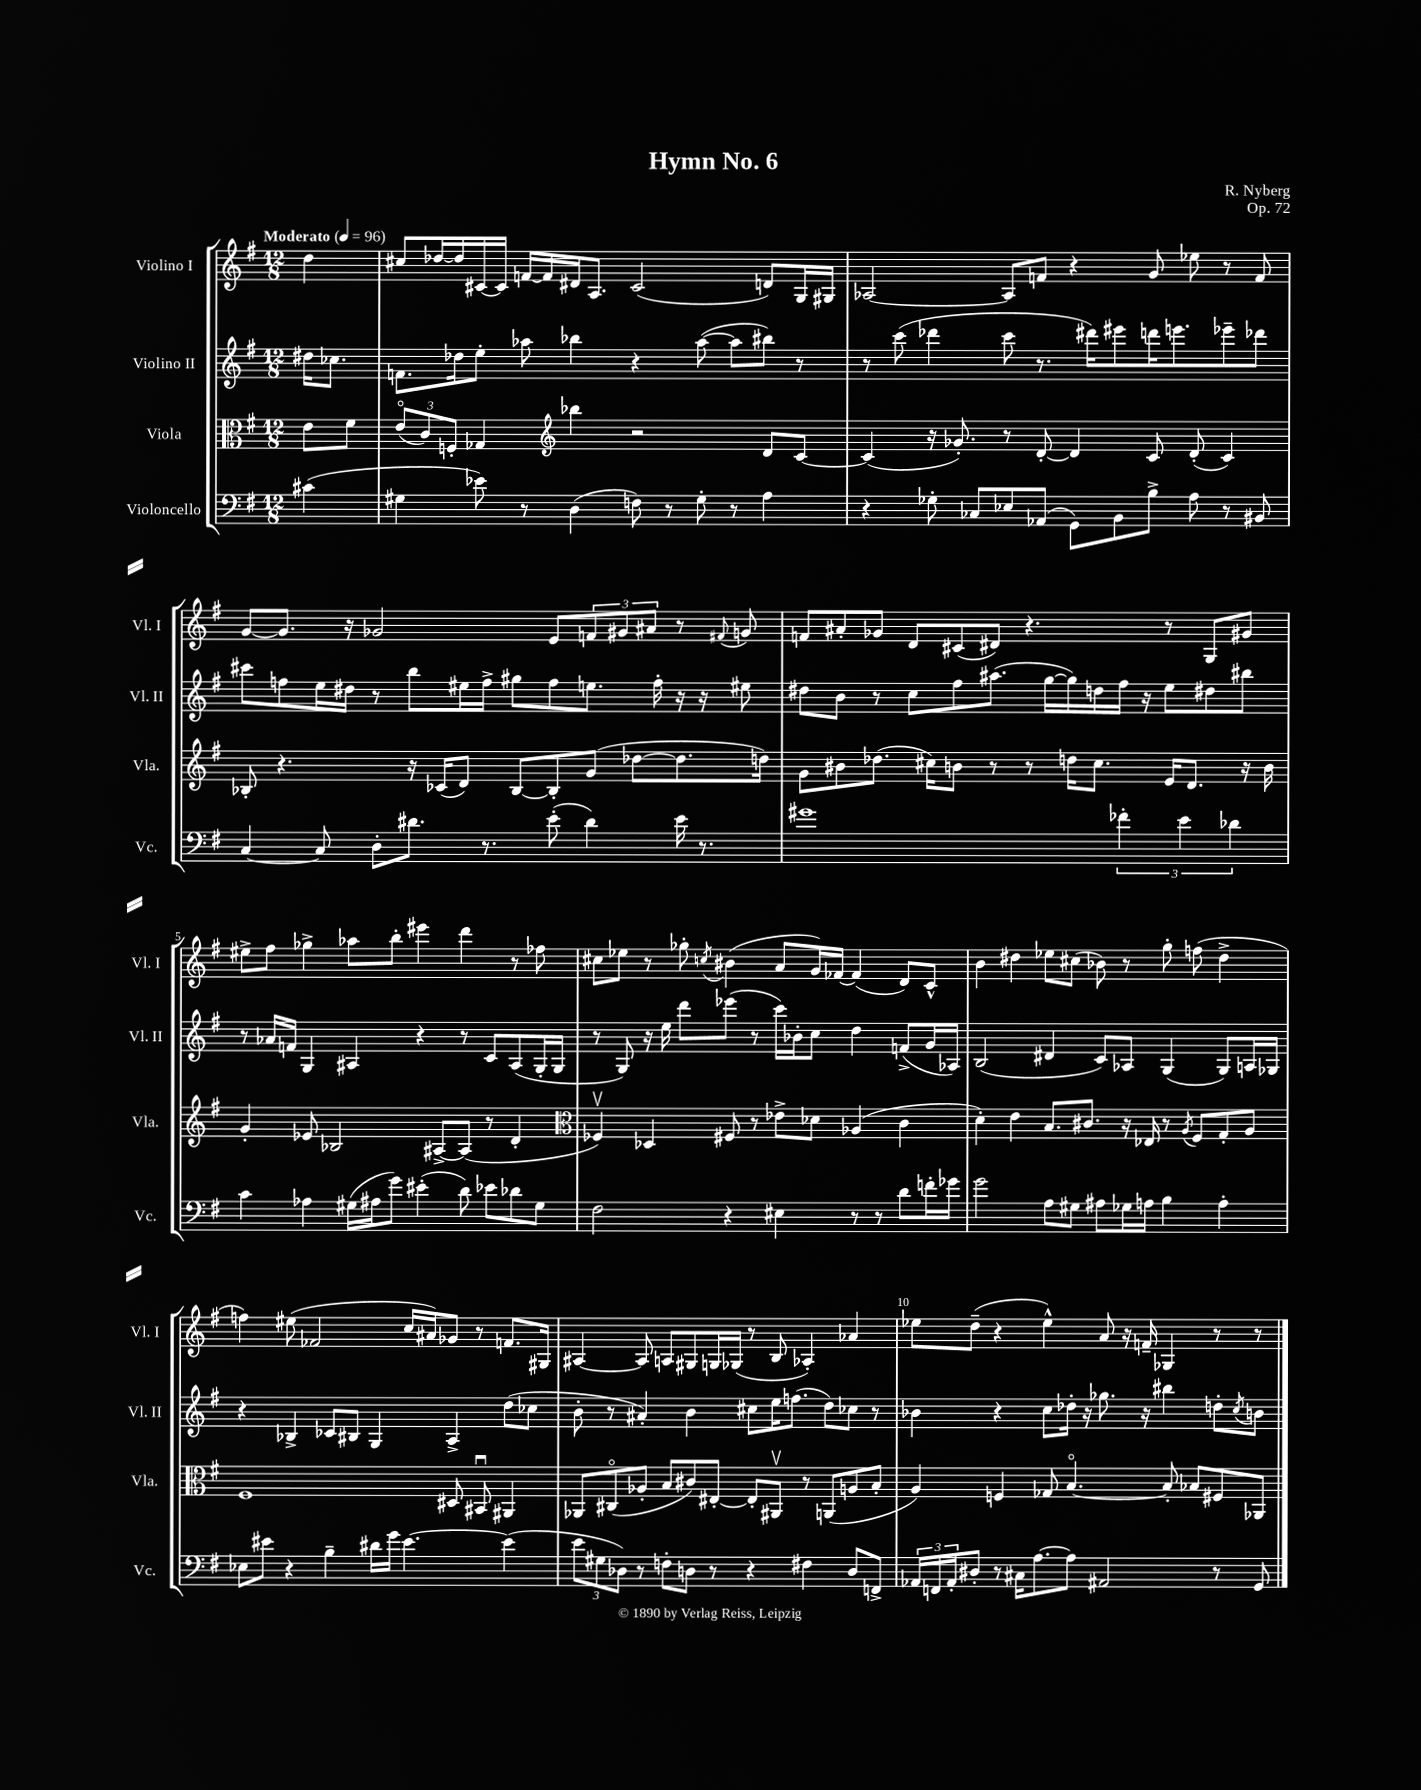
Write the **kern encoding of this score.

**kern	**kern	**kern	**kern
*staff4	*staff3	*staff2	*staff1
*clefF4	*clefC3	*clefG2	*clefG2
*k[f#]	*k[f#]	*k[f#]	*k[f#]
*M12/8	*M12/8	*M12/8	*M12/8
*MM96	*MM96	*MM96	*MM96
(4c#	8e	16dd#	4dd
.	.	8.cc-	.
.	8f#	.	.
=	=	=	=
4G#	(12eo	8.f	8cc#
.	12c)	.	.
.	.	.	[16dd-
.	12F'	.	.
.	.	16dd-	16dd-]
8e-)	4G-	8ee'	[16c#
.	.	.	16c#]
8r	.	8aa-	[16f
.	.	.	16f]
*	*clefG2	*	*
(4D	4bb-	4bb-	16d#
.	.	.	8.A
8F)	2r	4r	(2c#
8r	.	.	.
8G#'	.	([8aa-	.
8r	.	8aa-]	.
4A	8d	8bb#)	8d)
.	[8c	8r	16G
.	.	.	16G#
=	=	=	=
4r	(4c]	8r	[2A-
.	.	(8ccc	.
8G-'	16r	4ddd-	.
.	8.g-')	.	.
8C-	.	.	.
8E-	8r	8ccc	8A-]
(8AA-	[8d'	8.r	8f
8GG)	4d]	.	4r
.	.	16ddd#)	.
8BB	.	8eee#	.
8B^	8c	16ddd	8g
.	.	8.eee	.
8A	(8d'	.	8ee-
8r	4c)	8eee-~	8r
8BB#	.	8ddd-	8f
=	=	=	=
[4C	8B-'	8ccc#	[8g
.	4.r	8ff	8.g]
8C]	.	16ee	.
.	.	16dd#	16r
8D'	.	8r	2g-
8.d#	16r	8bb	.
.	(16c-	.	.
.	8d)	16ee#	.
8.r	.	16ff^	.
.	[8B-	8gg#	.
(8e'	8B-']	8ff	8e
4d#)	(8g	8.ee	12f
.	.	.	12g#
.	[8dd-	.	.
.	.	.	12a#
.	.	16ff'	.
16e	8.dd-]	16r	8r
8.r	.	16r	.
.	.	.	8qqf#
.	.	8ee#	8g
.	16dd)	.	.
=	=	=	=
1g#	8g	8dd#	8f
.	8b#	8b	8a#'
.	(8.dd-	8r	8g-
.	.	8cc	8d
.	16cc#)	.	.
.	8b	8ff#	(8c#
.	8r	(8.aa#	8d#)
.	8r	.	4.r
.	.	[16gg	.
.	16dd	16gg])	.
.	8.cc#	16dd	.
6f-'	.	16ff#	.
.	.	16r	.
.	16e	8ee	8r
6e	.	.	.
.	8.d	.	.
.	.	8dd#	8G
6d-	.	.	.
.	16r	8bb#	8g#
.	16b	.	.
=	=	=	=
4c	4g'	8r	8ee#^
.	.	16a-	8ff#
.	.	16f	.
4A-	8e-	4G	4gg-^
.	2B-	.	.
(16G#	.	4A#	8aa-
16A#	.	.	.
8g)	.	.	8bb'
(4e#'	.	4r	4eee#
.	[8A#^	.	.
8d)	(8A#]	8r	4ddd
8e-	8r	8c	.
8d-	4d'	(8A#	8r
8G#	.	16G'	8ff-
.	.	16G	.
=	=	=	=
*	*clefC3	*	*
2F#	4F-v)	8r	8cc#
.	.	8G)	8ee-
.	4D-	16r	8r
.	.	16ee	.
.	.	8ddd	8gg-'
.	.	.	8qcc
4r	8F#	(8eee-	(4b#
.	8r	8r	.
4E#	8e-^	16ccc)	8a
.	.	16b-'	.
.	8d-	8cc	16g)
.	.	.	[16f-
8r	(4A-	4dd	(4f-]
8r	.	.	.
8d	4c	(8f^	8d)
16f'	.	16g	8c^^
16g-	.	16A-)	.
=	=	=	=
2g	4d')	(2B	4b
.	4e	.	4dd#
8A	8.B	4d#	8ee-
8G#	.	.	(8cc#
.	8.c#	.	.
8A#	.	8c)	8b-)
16G-	16r	8A-	8r
16A	16E-	.	.
4B	8r	(4G	8gg'
.	8qA	.	.
.	8F#	.	(8ff
4A'	8G'	8G)	4dd#^
.	8A	16A	.
.	.	16G-	.
=	=	=	=
8E-	1F#	4r	4ff)
8e#	.	.	.
4r	.	4B-^	(8ee#
.	.	.	2f-
4B~	.	8c-	.
.	.	8B#	.
16d#	.	4G	.
16g	.	.	.
[4.e#	.	.	16cc
.	.	.	16a#)
.	8D#	4A^	8g-
.	8BB#u	.	8r
(4e#]	4AA#	(8dd	8.f
.	.	8cc-	.
.	.	.	16G#
=	=	=	=
12e	8AA-	8b'	[4A#
12G#	.	.	.
.	(8C#o	8r	.
12D-)	.	.	.
8r	8A-'	4a#')	8A#]
8F'	8B	.	8A
8D	8c#)	4b	8G#
8r	[8E#'	.	16G
.	.	.	(16G-
4r	8E#']	8cc#	8r
.	8AA#v	16ee	8B
.	.	(8.ff	.
4F#	8r	.	4A-')
.	(8AA	8dd)	.
8D	8A	8cc-	4a-
8FF^	8B'	8r	.
=	=	=	=
24AA-	4A)	4b-	8ee-
24FF	.	.	.
24AA-'	.	.	.
8D#'	.	.	(8dd~
8r	4F	4r	4r
16C#	.	.	.
[8.A	.	.	.
.	8G-	8cc	4ee-^^)
8A]	[4.Bo	16dd-'	.
.	.	16r	.
2AA#	.	8.gg-	8a
.	.	.	16r
.	.	16r	16f~
.	8B']	4bb#	4G-
.	8B-	.	.
8r	8F#	8dd'	8r
.	.	8qcc	.
8GG	8AA-	8b	8r
==	==	==	==
*-	*-	*-	*-
